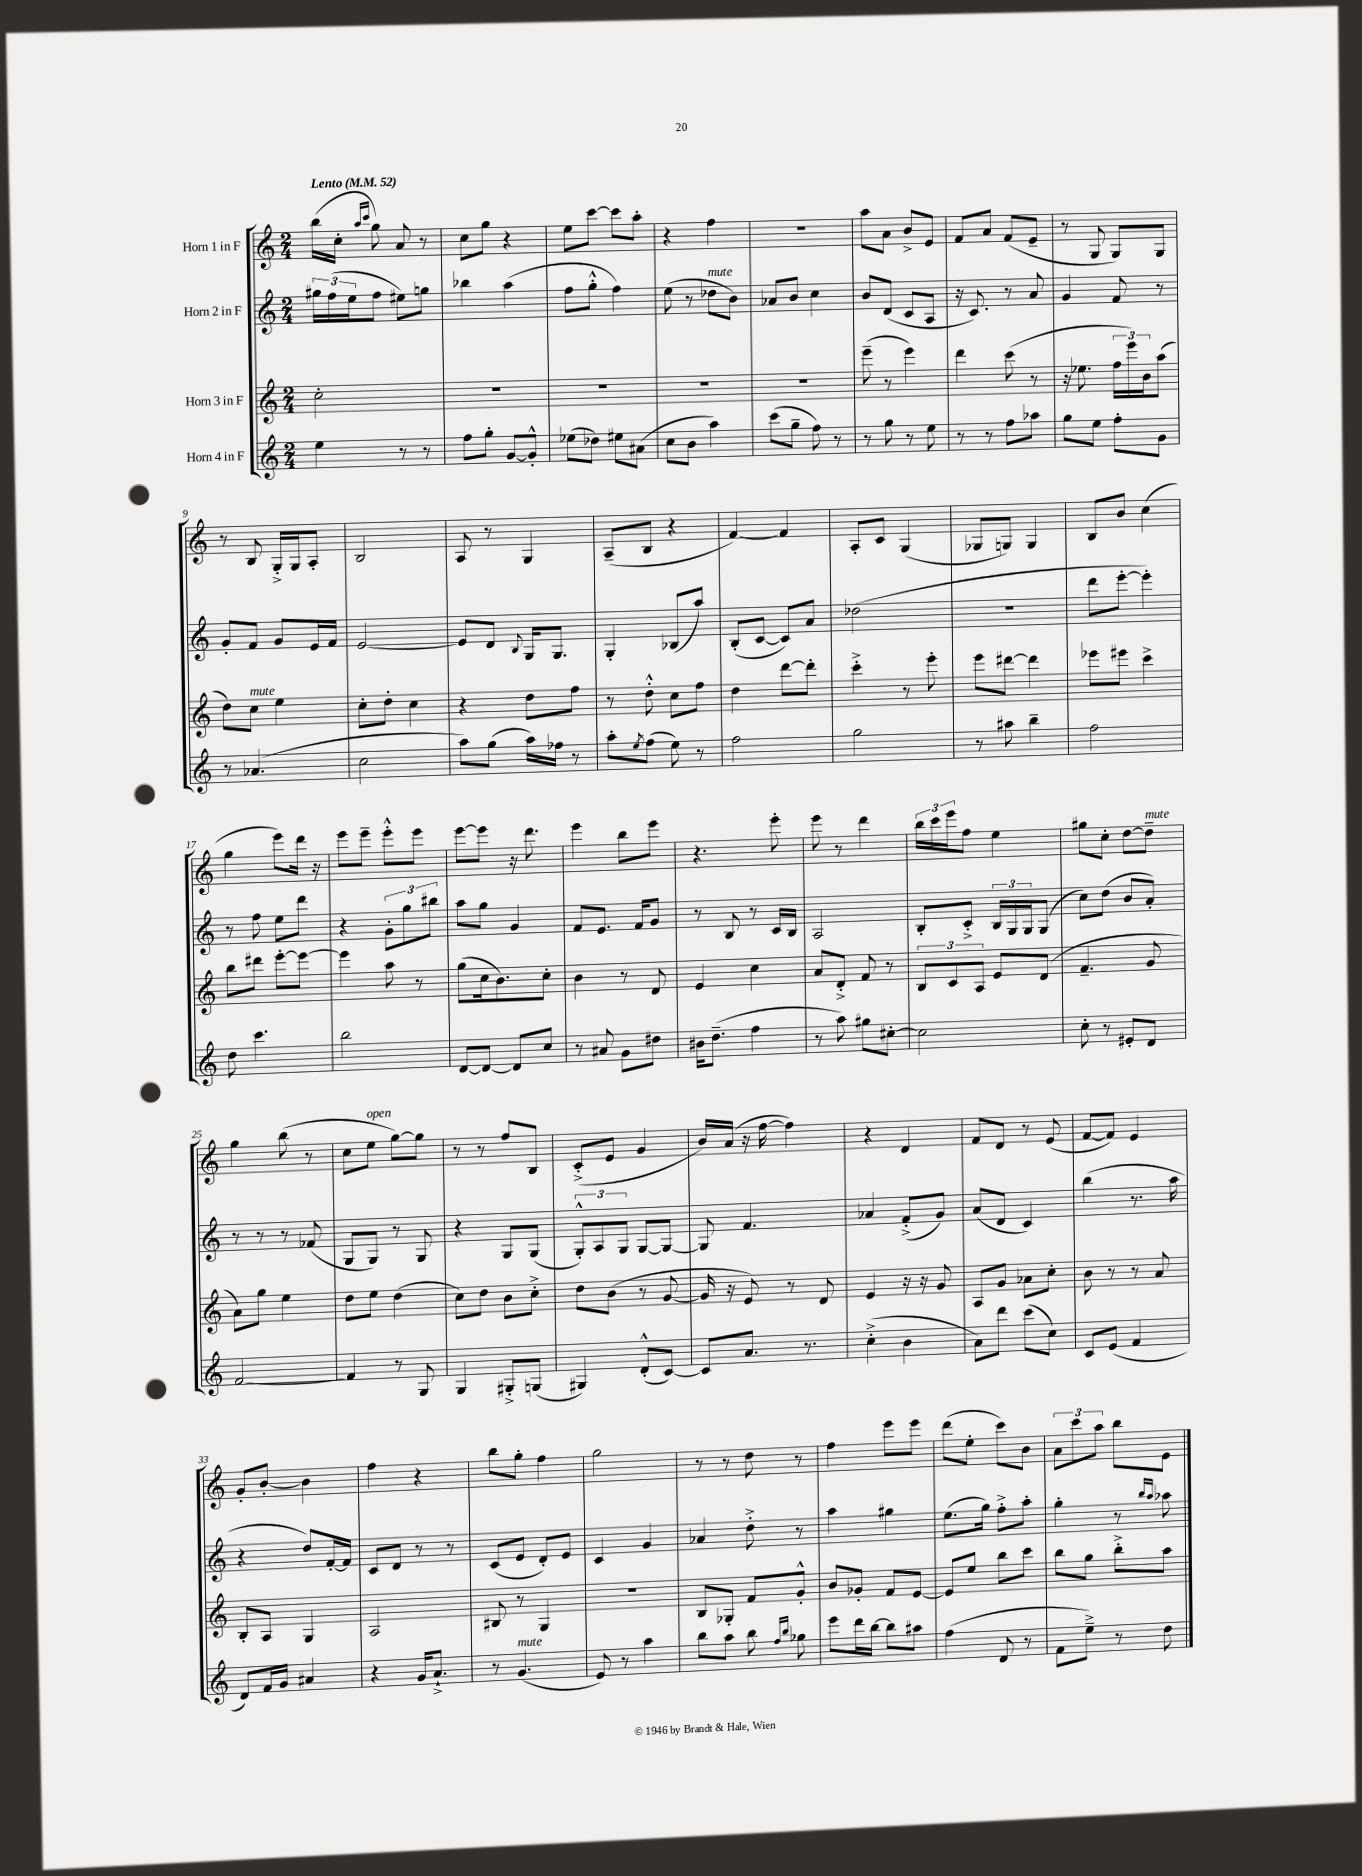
<<
\new StaffGroup <<
\new Staff = "s0" \with { instrumentName = "Horn 1 in F" } {
    \clef treble \key c \major \numericTimeSignature \time 2/4 \tempo "Lento" 4 = 52
    b''16( c''16-. \grace { a''16 c'''16 } g''8) a'8 r8 |
    c''8 g''8 r4 |
    e''8 c'''8~ c'''8 a''8-. |
    r4 f''4 |
    R2 |
    a''8 a'8 b'8-> e'8 |
    f'8 a'8 f'8( e'8-- |
    r8 g8 g8) g8 |
    r8 b8 g16-.-> g16 a8-. |
    b2 |
    a8 r8 g4 |
    a8--( b8 r4 |
    f'4~) f'4 |
    a8-. c'8 g4( |
    ges8 g8) g4 |
    b8 b'8 c''4( |
    g''4 e'''8) d'''16 r16 |
    e'''8 e'''8-- e'''8-.-^ e'''8 |
    e'''8~ e'''8 r16 d'''8. |
    e'''4 b''8 e'''8 |
    r4. e'''8-. |
    e'''8 r8 d'''4 |
    \tuplet 3/2 { b''16 c'''16 e'''16 } f''8 e''4 |
    gis''8 c''8-. d''8~ d''8--^\markup { \italic "mute" } |
    g''4 b''8( r8 |
    c''8 e''8^\markup { \italic "open" } g''8~) g''8 |
    r8 r8 f''8 b8 |
    c'8-.->( e'8 g'4 |
    b'16) a'16( r16 f''16~ f''4) |
    r4 d'4 |
    f'8 d'8 r8 e'8( |
    f'8~ f'8) e'4 |
    g'8-. b'8~-. b'4 |
    f''4 r4 |
    b''8 g''8-. f''4 |
    g''2 |
    r8 r8 d''8 r8 |
    f''4 e'''8 e'''8 |
    d'''8( e''8-. c'''8) b'8 |
    \tuplet 3/2 { a'8 c'''8 a''8 } b''8 e'8 \bar "|." |
}
\new Staff = "s1" \with { instrumentName = "Horn 2 in F" } {
    \clef treble \key c \major \numericTimeSignature \time 2/4
    \tuplet 3/2 { gis''16 f''16( e''16 } f''8 eis''8) g''8 |
    bes''4 a''4( |
    f''8 g''8-.-^ f''4) |
    e''8( r8 des''8^\markup { \italic "mute" } b'8) |
    aes'8 b'8 c''4 |
    b'8 d'8( c'8 a8 |
    r16 c'8.) r8 a'8 |
    g'4 f'8 r8 |
    g'8-. f'8 g'8 e'16 f'16 |
    e'2~ |
    e'8 d'8 \appoggiatura { b8 } g16 g8. |
    g4-. bes8( a''8) |
    b8-.( c'8~ c'8) a'8 |
    des''2( |
    r2 |
    d'''8 e'''8~-. e'''4-.) |
    r8 f''8 e''8 d'''8 |
    r4 \tuplet 3/2 { g'8-. g''8 bis''8 } |
    a''8 g''8 g'4 |
    f'8 e'8. f'16 g'8 |
    r8 b8 r8 c'16 b16 |
    a2 |
    b8-. c'8-.-> \tuplet 3/2 { b16 g16 g16 } g8( |
    c''8) d''8( b'8 a'8-.) |
    r8 r8 r8 fes'8( |
    g8 g8) r8 g8 |
    r4 g8 g8( |
    \tuplet 3/2 { g8-.-^) a8 g8 } g8~ g8~ |
    g8 f'4. |
    aes'4 f'8-.->( g'8) |
    a'8( d'8 c'4) |
    b''4( r8. a''16 |
    r4 d''8) f'16~-. f'16 |
    c'8 d'8 r8 r8 |
    c'8( e'8 d'8-.) e'8 |
    c'4 g'4 |
    aes'4 d''8-.-> r8 |
    a''4 gis''4 |
    e''8.( g''16) f''8-.-> a''8-. |
    g''4-. r8 \grace { b''16 a''16 } aes''8 \bar "|." |
}
\new Staff = "s2" \with { instrumentName = "Horn 3 in F" } {
    \clef treble \key c \major \numericTimeSignature \time 2/4
    c''2-. |
    R2 |
    R2 |
    R2 |
    R2 |
    e'''8--( r8 e'''4) |
    d'''4 c'''8( r8 |
    r16 ees''8. \tuplet 3/2 { f''16 e'''16) b'16 } a''8( |
    d''8) c''8^\markup { \italic "mute" } e''4 |
    c''8-. d''8-. c''4 |
    r4 d''8 f''8 |
    r8 d''8-.-^ c''8 f''8 |
    d''4 d'''8~ d'''8-. |
    c'''4-.-> r8 e'''8-. |
    e'''8 dis'''8~ dis'''4 |
    ees'''8 eis'''8 c'''4-> |
    b''8 dis'''8 e'''8~-. e'''8~ |
    e'''4 a''8 r8 |
    g''8( c''16 b'8.) c''8-. |
    b'4 r8 d'8 |
    e'4 c''4 |
    a'8 d'8-.-> f'8 r8 |
    \tuplet 3/2 { b8 c'8 a8 } e'8 d'8( |
    f'4.-- g'8 |
    a'8) g''8 e''4 |
    d''8 e''8 d''4( |
    c''8) d''8 b'8 c''8-.-> |
    d''8 b'8( r8 g'8~ |
    g'16 r16 e'8) r8 d'8 |
    e'4 r16 r16 g'8 |
    a8 g'8 aes'8 c''8-. |
    b'8 r8 r8 a'8 |
    b8-. a8 g4 |
    a2 |
    bis8 r8 g4 |
    R2 |
    b8 ges8-. f'8 g'8-.-^ |
    b'8 ges'8-. f'8 e'8~ |
    e'8 e''8 b''8 c'''8 |
    b''8 g''8 b''8-.-> a''8 \bar "|." |
}
\new Staff = "s3" \with { instrumentName = "Horn 4 in F" } {
    \clef treble \key c \major \numericTimeSignature \time 2/4
    e''4 r8 r8 |
    f''8 g''8-. g'8~ g'8-.-^ |
    ees''8( des''8) eis''8 ais'8( |
    c''8 b'8 a''4) |
    c'''8( g''8-- f''8) r8 |
    r8 g''8 r8 e''8 |
    r8 r8 f''8 aes''8 |
    g''8 e''8 f''8-. g'8 |
    r8 aes'4.( |
    c''2 |
    a''8) g''8( a''16) fes''16 r8 |
    a''8-. \acciaccatura { e''8 } f''8( e''8) r8 |
    f''2 |
    g''2 |
    r8 ais''8 b''4-- |
    f''2 |
    d''8 c'''4. |
    b''2 |
    d'8~ d'8~ d'8 c''8 |
    r8 ais'8 g'8 dis''8 |
    bis'16 d''8.--( f''4 |
    r8 a''8) gis''8 cis''8~-. |
    cis''2 |
    c''8-. r8 eis'8-. d'8 |
    f'2~ |
    f'4 r8 g8 |
    g4 gis8-.-> g8( |
    gis4) d'8-.-^( c'8~) |
    c'8 a'8. r8. |
    c''4-.->( b'4 |
    a'8) d'''8 c'''8( c''8) |
    c'8 e'8( f'4 |
    d'8) f'16 g'16 ais'4 |
    r4 g'16 a'8.-!-> |
    r8 g'4.^\markup { \italic "mute" }( |
    e'8) r8 a''4 |
    b''8 a''8 b''8 \grace { f''16 b''16 } ges''8 |
    e'''8 d'''16 b''16~ b''8 ais''8 |
    f''4( d'8 r8 |
    f'8 e''8--->) r8 d''8 \bar "|." |
}
>>
>>
